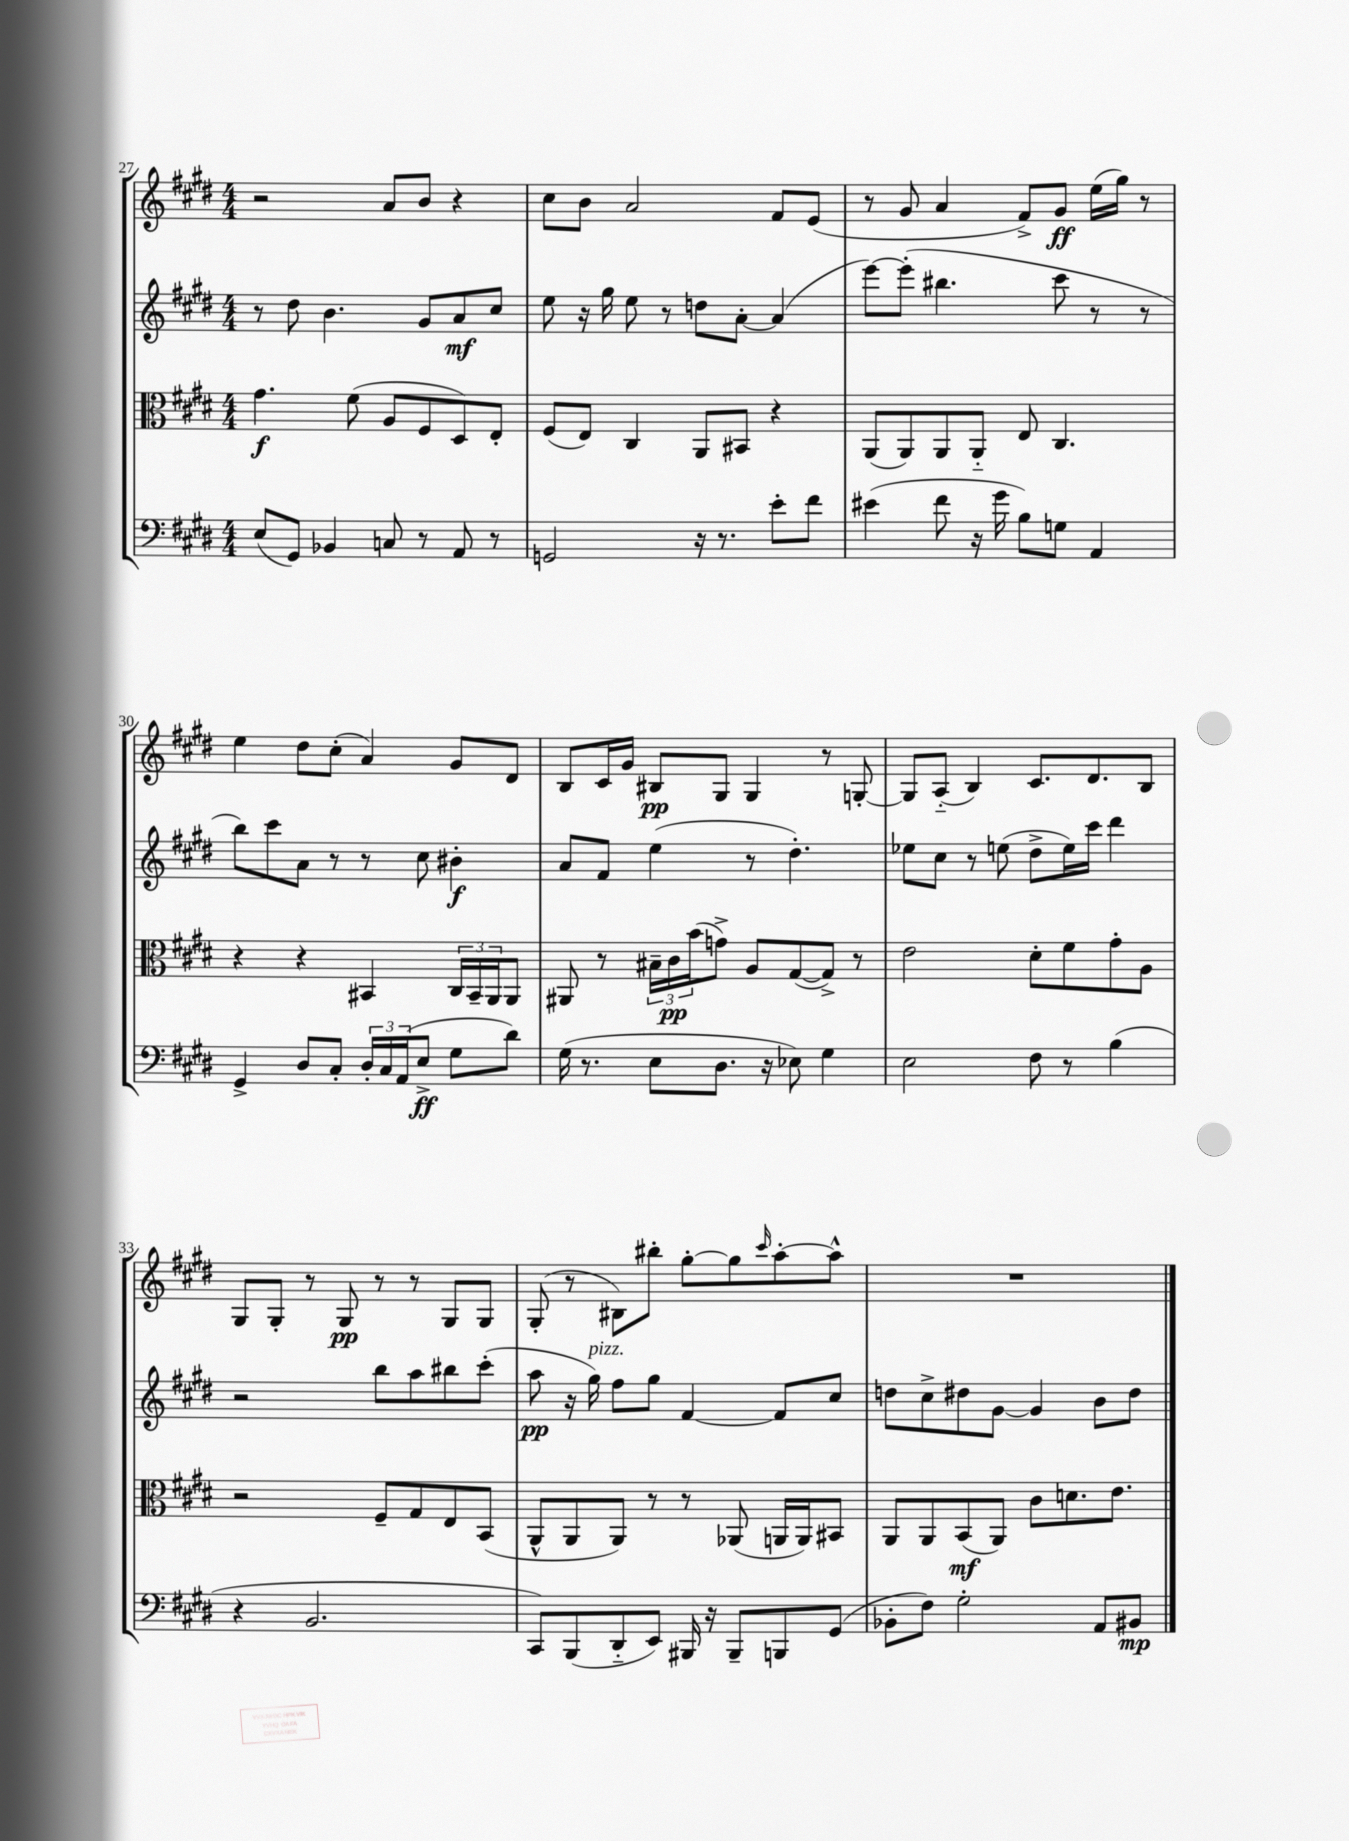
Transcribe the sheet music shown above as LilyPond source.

<<
\new StaffGroup <<
\new Staff = "s0" {
    \clef treble \key e \major \numericTimeSignature \time 4/4
    r2 a'8 b'8 r4 |
    cis''8 b'8 a'2 fis'8 e'8( |
    r8 gis'8 a'4 fis'8->) gis'8\ff e''16( gis''16) r8 |
    e''4 dis''8 cis''8-.( a'4) gis'8 dis'8 |
    b8 cis'16 gis'16 bis8\pp gis8 gis4 r8 g8~-. |
    g8 a8-_( b4) cis'8. dis'8. b8 |
    gis8 gis8-. r8 gis8\pp r8 r8 gis8 gis8 |
    gis8-.( r8 bis8) bis''8-. gis''8~-. gis''8 \grace { cis'''16 } a''8~-. a''8-^ |
    R1 \bar "|." |
}
\new Staff = "s1" {
    \clef treble \key e \major \numericTimeSignature \time 4/4
    r8 dis''8 b'4. gis'8 a'8\mf cis''8 |
    e''8 r16 gis''16 e''8 r8 d''8 a'8~-. a'4( |
    e'''8~) e'''8-.( bis''4. cis'''8 r8 r8 |
    b''8) cis'''8 a'8 r8 r8 cis''8 bis'4-.\f |
    a'8 fis'8 e''4( r8 dis''4.-.) |
    ees''8 cis''8 r8 e''8( dis''8-> e''16) cis'''16 dis'''4 |
    r2 b''8 a''8 bis''8 cis'''8-.( |
    a''8\pp r16 gis''16^\markup { \italic "pizz." }) fis''8 gis''8 fis'4~ fis'8 cis''8 |
    d''8 cis''8-> dis''8 gis'8~ gis'4 b'8 dis''8 \bar "|." |
}
\new Staff = "s2" {
    \clef alto \key e \major \numericTimeSignature \time 4/4
    gis'4.\f fis'8( a8 fis8 dis8) e8-. |
    fis8( e8) cis4 a,8 bis,8 r4 |
    a,8( a,8) a,8 a,8-_ e8 cis4. |
    r4 r4 bis,4 \tuplet 3/2 { cis16 bis,16-- a,16 } a,8 |
    ais,8 r8 \tuplet 3/2 { bis16-- cis'16\pp b'16( } g'8->) a8 gis8~( gis8->) r8 |
    e'2 dis'8-. fis'8 gis'8-. a8 |
    r2 fis8-- gis8 e8 b,8( |
    a,8-^ a,8 a,8) r8 r8 aes,8( a,16 a,16) bis,8 |
    a,8 a,8 b,8\mf( a,8) cis'8 d'8. e'8. \bar "|." |
}
\new Staff = "s3" {
    \clef bass \key e \major \numericTimeSignature \time 4/4
    e8( gis,8) bes,4 c8 r8 a,8 r8 |
    g,2 r16 r8. e'8-. fis'8 |
    eis'4( fis'8 r16 gis'16 b8) g8 a,4 |
    gis,4-> dis8 cis8-. \tuplet 3/2 { dis16-. cis16 a,16( } e8->\ff gis8 dis'8) |
    gis16( r8. e8 dis8. r16 ees8) gis4 |
    e2 fis8 r8 b4( |
    r4 b,2. |
    cis,8) b,,8( dis,8-_ e,8) bis,,16 r16 bis,,8-- b,,8 gis,8( |
    bes,8-. fis8) gis2-. a,8 bis,8\mp \bar "|." |
}
>>
>>
\layout { \context { \Score currentBarNumber = #27 } }
